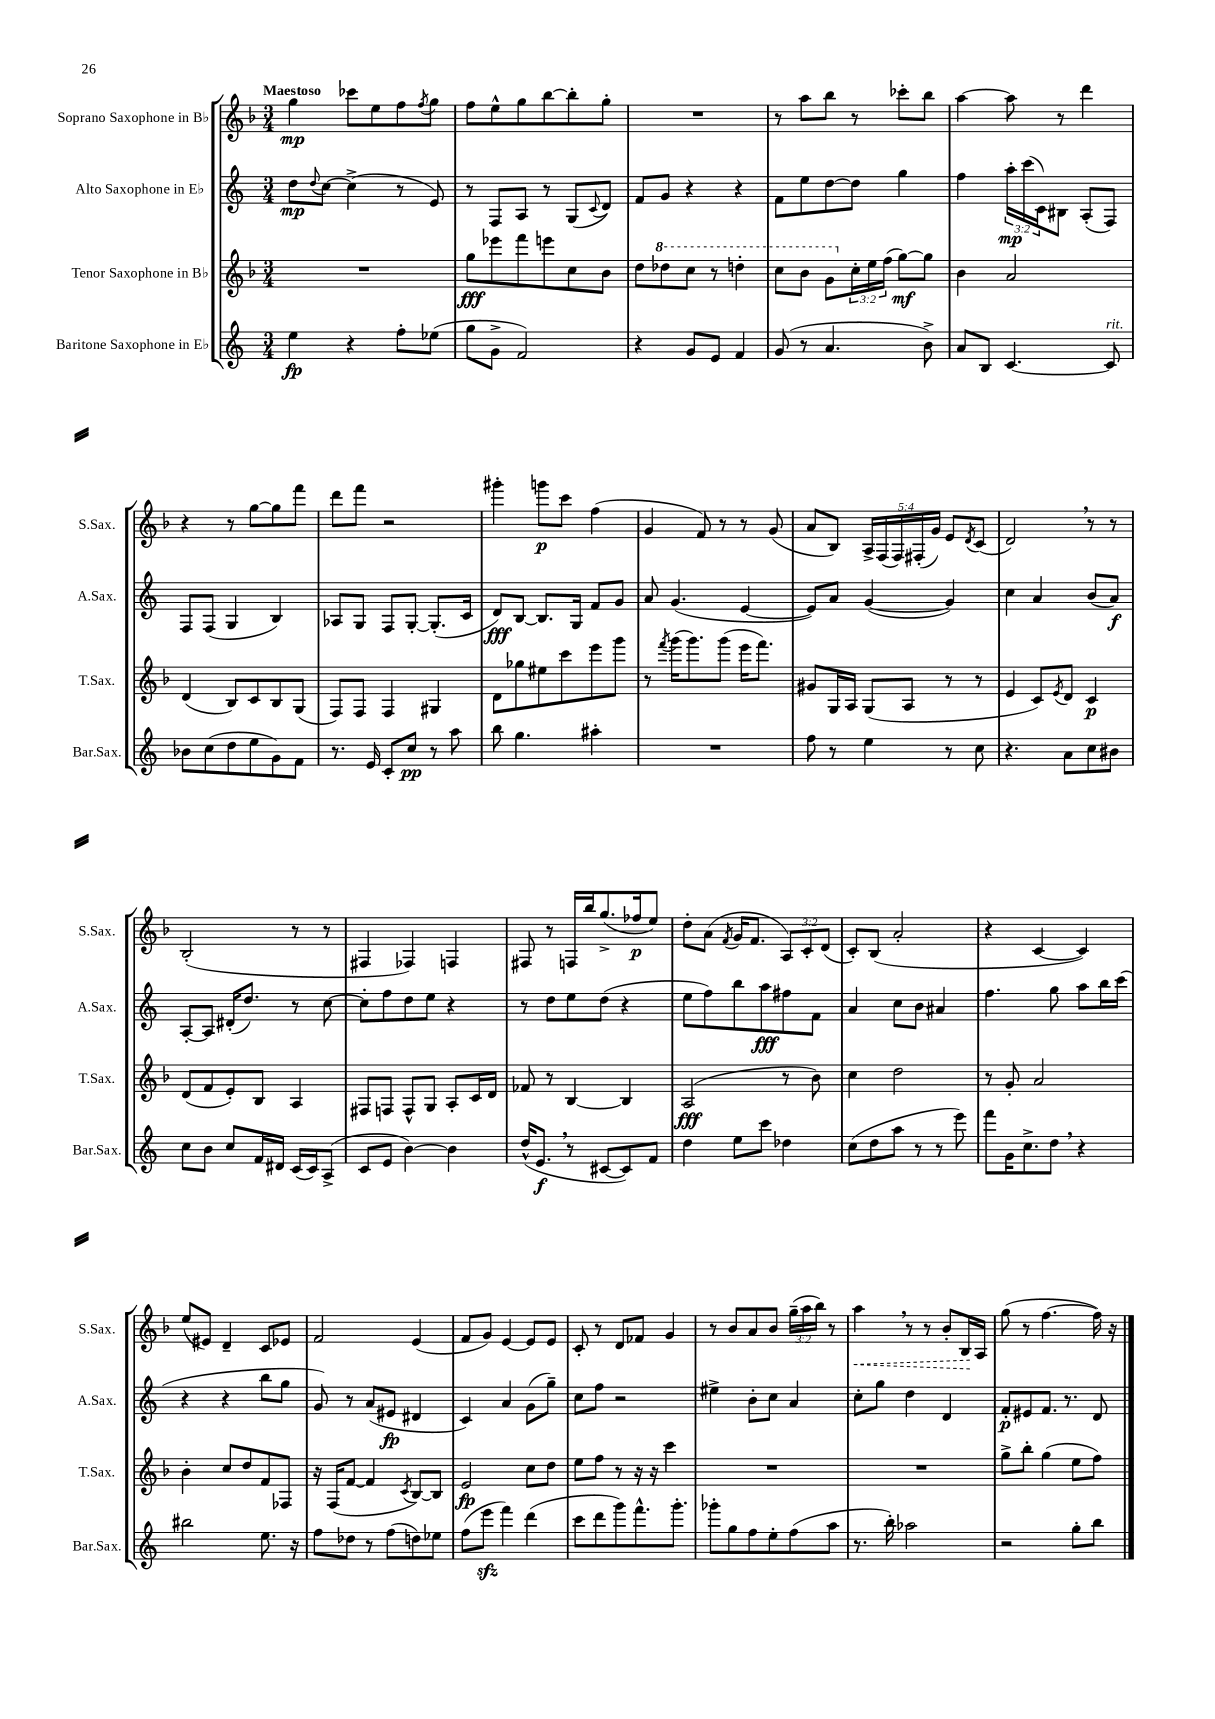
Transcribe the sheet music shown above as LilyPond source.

<<
\new StaffGroup <<
\new Staff = "s0" \with { instrumentName = "Soprano Saxophone in Bb" shortInstrumentName = "S.Sax." } {
    \clef treble \key f \major \numericTimeSignature \time 3/4 \override Staff.TupletNumber.text = #tuplet-number::calc-fraction-text \tempo "Maestoso"
    g''4\mp ces'''8 e''8 f''8 \acciaccatura { f''8 } g''8 |
    f''8 e''8-^ g''8 bes''8~ bes''8-. g''8-. |
    R2. |
    r8 a''8 bes''8 r8 ces'''8-. bes''8 |
    a''4~ a''8 r8 d'''4 |
    r4 r8 g''8~ g''8 f'''8 |
    d'''8 f'''8 r2 |
    gis'''4-. g'''8\p c'''8 f''4( |
    g'4 f'8) r8 r8 g'8( |
    a'8 bes8) \tuplet 5/4 { a16-> f16( f16) fis16-.( g'16) } e'8 \acciaccatura { d'8 } c'8( |
    d'2) \breathe r8 r8 |
    bes2-.( r8 r8 |
    fis4 fes4) f4 |
    fis8 r8 f16 bes''16 g''8.->( fes''16\p e''8) |
    d''8-. a'8( \acciaccatura { f'8 } g'16 f'8. \tuplet 3/2 { a8) c'8-. d'8( } |
    c'8-.) bes8( a'2-. |
    r4 c'4~ c'4) |
    e''8( eis'8) d'4-- c'8 ees'8 |
    f'2 e'4( |
    f'8 g'8) e'4~ e'8 e'8 |
    c'8-. r8 d'8 fes'8 g'4 |
    r8 bes'8 a'8 bes'8 \tuplet 3/2 { g''16--( a''16 bes''16) } r8 |
    \once \override Hairpin.style = #'dashed-line a''4\< \breathe r8 r8 bes'8-. bes16\! a16 |
    g''8( r8 f''4.~ f''16) r16 \bar "|." |
}
\new Staff = "s1" \with { instrumentName = "Alto Saxophone in Eb" shortInstrumentName = "A.Sax." } {
    \clef treble \key c \major \numericTimeSignature \time 3/4 \override Staff.TupletNumber.text = #tuplet-number::calc-fraction-text
    d''8\mp \appoggiatura { d''8 } c''8~ c''4->( r8 e'8) |
    r8 f8 a8 r8 g8( \appoggiatura { c'8 } d'8) |
    f'8 g'8 r4 r4 |
    f'8 e''8 d''8~ d''8 g''4 |
    f''4 \tuplet 3/2 { a''16-.\mp c'''16( c'16) } bis8 a8-.( f8) |
    f8 f8( g4 b4) |
    aes8 g8 f8 g8~-. g8.-.( c'16 |
    d'8\fff) b8~ b8. g16 f'8 g'8 |
    a'8 g'4.( e'4~ |
    e'8) a'8 g'4~( g'4) |
    c''4 a'4 b'8( a'8\f) |
    a8~-. a8 dis'16-.( d''8.) r8 c''8~ |
    c''8-. f''8 d''8 e''8 r4 |
    r8 d''8 e''8 d''8( r4 |
    e''8 f''8) b''8 a''8\fff fis''8 f'8 |
    a'4 c''8 b'8 ais'4 |
    f''4. g''8 a''8 b''16 c'''16( |
    r4 r4 b''8 g''8 |
    g'8) r8 a'8( eis'8\fp dis'4 |
    c'4) a'4 g'8( g''8--) |
    c''8 f''8 r2 |
    eis''4-> b'8-. c''8 a'4 |
    c''8-. g''8 d''4 d'4 |
    f'8-.\p eis'8 f'8. r8. d'8 \bar "|." |
}
\new Staff = "s2" \with { instrumentName = "Tenor Saxophone in Bb" shortInstrumentName = "T.Sax." } {
    \clef treble \key f \major \numericTimeSignature \time 3/4 \override Staff.TupletNumber.text = #tuplet-number::calc-fraction-text
    R2. |
    g''8\fff ees'''8 f'''8 e'''8 c''8 bes'8 |
    d''8 \ottava #1 des'''8 c'''8 r8 d'''4-. |
    c'''8 bes''8 g''8 \ottava #0 \tuplet 3/2 { c''16-. e''16 f''16( } g''8~\mf) g''8 |
    bes'4 a'2 |
    d'4( bes8) c'8 bes8 g8( |
    f8) f8 f4 gis4 |
    d'8 ges''8 eis''8 c'''8 e'''8 g'''8 |
    r8 \acciaccatura { f'''8 } g'''16( g'''8.) g'''8( e'''16 f'''8.) |
    gis'8 g16 a16 g8( a8 r8 r8 |
    e'4 c'8) \acciaccatura { e'8 } d'8 c'4\p |
    d'8( f'8 e'8-.) bes8 a4 |
    fis8 f8 f8-^ g8 a8-. c'16 d'16 |
    fes'8 r8 bes4~ bes4 |
    a2\fff( r8 bes'8) |
    c''4 d''2 |
    r8 g'8-. a'2 |
    bes'4-. c''8 d''8 f'8 fes8 |
    r16 f16( f'8~ f'4 \acciaccatura { c'8 } bes8~) bes8 |
    e'2\fp c''8 d''8 |
    e''8 f''8 r8 r16 r16 c'''4 |
    R2. |
    R2. |
    g''8-> bes''8-. g''4( e''8 f''8) \bar "|." |
}
\new Staff = "s3" \with { instrumentName = "Baritone Saxophone in Eb" shortInstrumentName = "Bar.Sax." } {
    \clef treble \key c \major \numericTimeSignature \time 3/4
    e''4\fp r4 f''8-. ees''8( |
    g''8 g'8-> f'2) |
    r4 g'8 e'8 f'4 |
    g'8( r8 a'4. b'8->) |
    a'8 b8 c'4.~ c'8^\markup { \italic "rit." } |
    bes'8 c''8( d''8 e''8 g'8) f'8 |
    r8. e'16 c'8-. c''8\pp r8 a''8 |
    b''8 g''4. ais''4-. |
    R2. |
    f''8 r8 e''4 r8 c''8 |
    r4. a'8 c''8 bis'8 |
    c''8 b'8 c''8 f'16 dis'16 c'16( c'16) a8->( |
    c'8 e'8 b'4~) b'4 |
    d''16-^( e'8.\f \breathe r8 cis'8~ cis'8) f'8 |
    d''4 e''8 c'''8 des''4 |
    c''8( d''8 a''8 r8 r8 e'''8) |
    f'''8 g'16 c''8.-> d''8 \breathe r4 |
    bis''2 e''8. r16 |
    f''8 des''8 r8 f''8( d''8) ees''8 |
    f''8( e'''8\sfz f'''4) d'''4( |
    c'''8 d'''8 g'''8) f'''8.-^ g'''8.-. |
    ges'''8-. g''8 f''8 e''8-. f''8( a''8 |
    r8. b''16-.) aes''2 |
    r2 g''8-. b''8 \bar "|." |
}
>>
>>
\layout { \context { \Score \remove "Bar_number_engraver" } }
